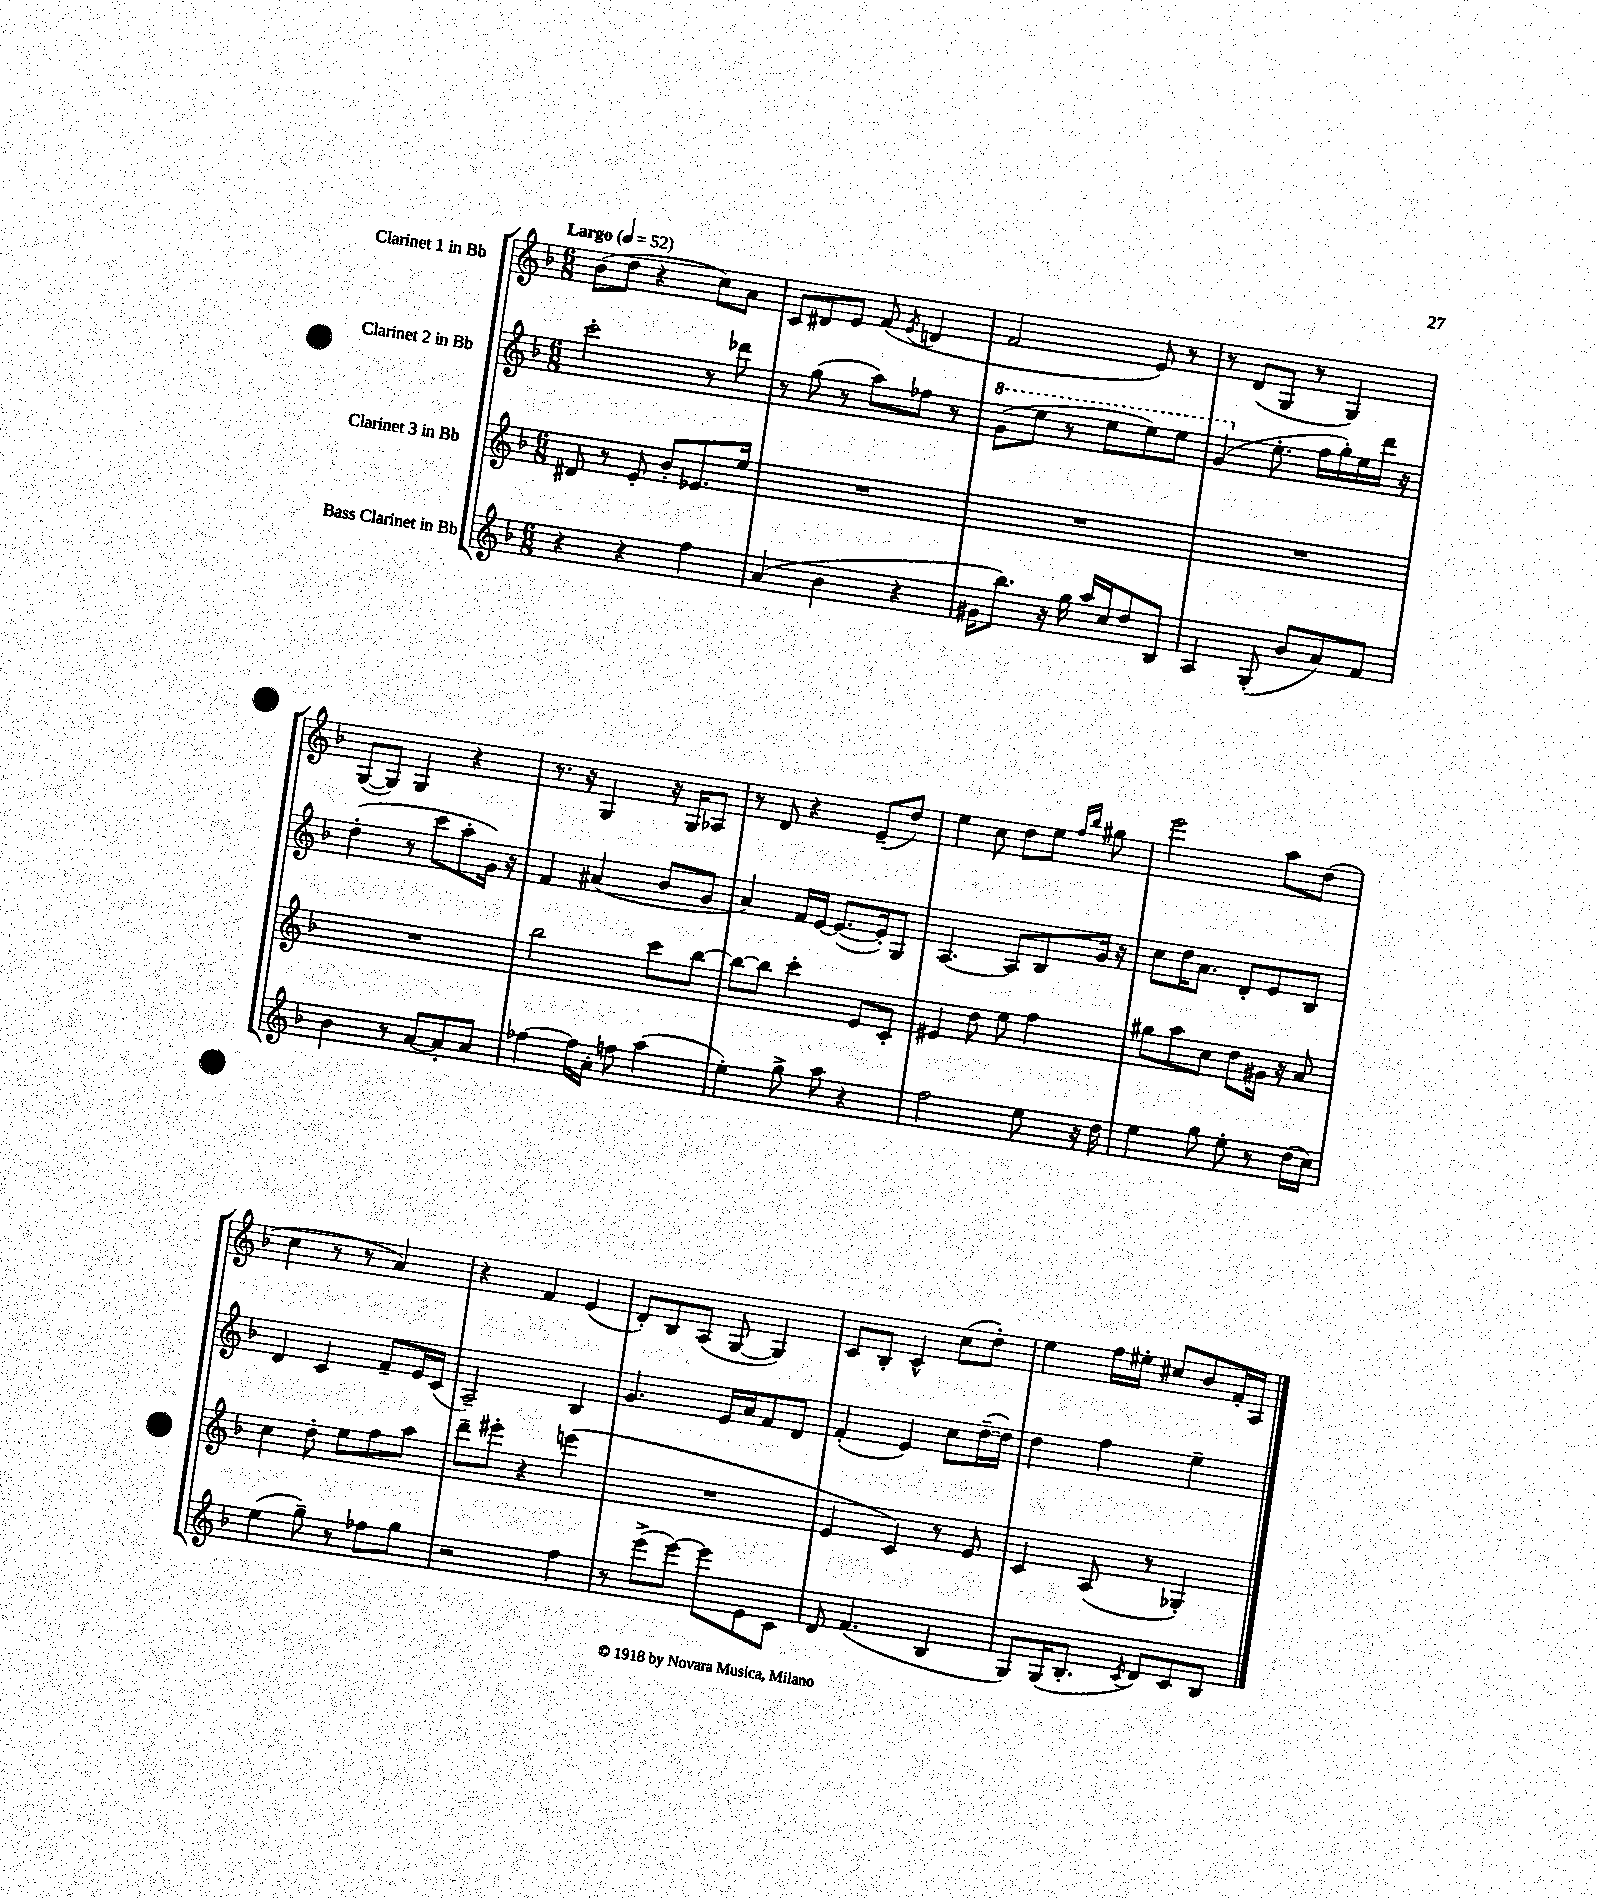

**kern	**kern	**kern	**kern
*staff4	*staff3	*staff2	*staff1
*clefG2	*clefG2	*clefG2	*clefG2
*k[b-]	*k[b-]	*k[b-]	*k[b-]
*M6/8	*M6/8	*M6/8	*M6/8
*MM52	*MM52	*MM52	*MM52
4r	8d#	2ccc'	(8b-
.	8r	.	8dd
4r	8e'	.	4r
.	8b-'	.	.
4ff	8.e-	8r	8cc)
.	.	8ddd-	8a
.	16ee	.	.
=	=	=	=
(4a	2.r	8r	8c
.	.	(8gg	8d#
4b-	.	8r	8e
.	.	8aa)	(8f
.	.	.	8qe
4r	.	8ff-	4d
.	.	8r	.
=	=	=	=
16g#	2.r	(8gg	2f
8.bb-)	.	.	.
.	.	8eee	.
16r	.	8r	.
16gg	.	.	.
16aa	.	8eee	.
16cc	.	.	.
8dd	.	8eee)	8e)
8B-	.	8eee	8r
=	=	=	=
4A	2.r	(4gg	8r
.	.	.	(8d
(8G'	.	8.ee'	8G
8b-	.	.	8r
.	.	16ff	.
8a)	.	16gg')	4G)
.	.	16ee	.
8f	.	16ddd	.
.	.	16r	.
=	=	=	=
4b-	2.r	(4dd'	([8G
.	.	.	8G])
8r	.	8r	4G
[8a	.	8ccc	.
8a']	.	8aa'	4r
8a	.	16g)	.
.	.	16r	.
=	=	=	=
[4ff-	2bb-	4f	8.r
.	.	.	16r
16ff-]	.	(4a#	4G
16a'	.	.	.
8ff	.	.	.
(4aa	8ccc	8b-	16r
.	.	.	16G
.	[8bb-	8g	8A-
=	=	=	=
4ee')	8bb-_	4a)	8r
.	8bb-]	.	8d
8gg^	4ccc'	16f	4r
.	.	[16e	.
8aa	.	(8.e_	.
4r	8e	.	(8e~
.	.	16e'])	.
.	8c'	8G	8dd)
=	=	=	=
2ff	4e#	[4.A	4ee
.	8dd	.	8cc
.	8ee	8A]	8dd
8ee	4ff	8B-	8ee
.	.	.	16qqff
.	.	.	16qqbb-
16r	.	16g	8gg#
16dd	.	16r	.
=	=	=	=
4ee	8gg#	8cc	2eee
.	8aa	16dd	.
.	.	8.a	.
8gg	8cc	.	.
8ee'	8dd	8d'	.
8r	16g#	8e	8aa
.	16r	.	.
(16dd	8a	8B-	(8dd
16cc)	.	.	.
=	=	=	=
(4ee	4cc	4d	4cc
8gg~)	8dd'	4c	8r
8r	8ee	.	8r
8ff-	8ff	8f~	4a)
8gg	8aa	16e	.
.	.	(16c	.
=	=	=	=
2r	8ddd~	2A~)	4r
.	8eee#'	.	.
.	4r	.	4f
4ff	(4eee	4B-	(4e
=	=	=	=
8r	2.r	4.g	8d')
(8eee^	.	.	8B-
[8eee)	.	.	(8A
8eee]	.	16e	[8G
.	.	16a	.
8e	.	8f	4G])
8c	.	8d	.
=	=	=	=
8d	4e	(4f'	8c
(4.f	.	.	8B-'
.	4c)	4e)	4c^^
4B-	8r	8cc	(8cc
.	8e	([16dd~	8dd')
.	.	16dd])	.
=	=	=	=
8G)	4c	4dd	4ee
(16G	.	.	.
8.B-'	.	.	.
.	(8A	4ff	16ff
.	.	.	16ee#'
8qc	.	.	.
8d)	8r	.	8cc#
8c	4G-')	4ee~	8b-
8B-	.	.	16f'
.	.	.	16A
==	==	==	==
*-	*-	*-	*-
